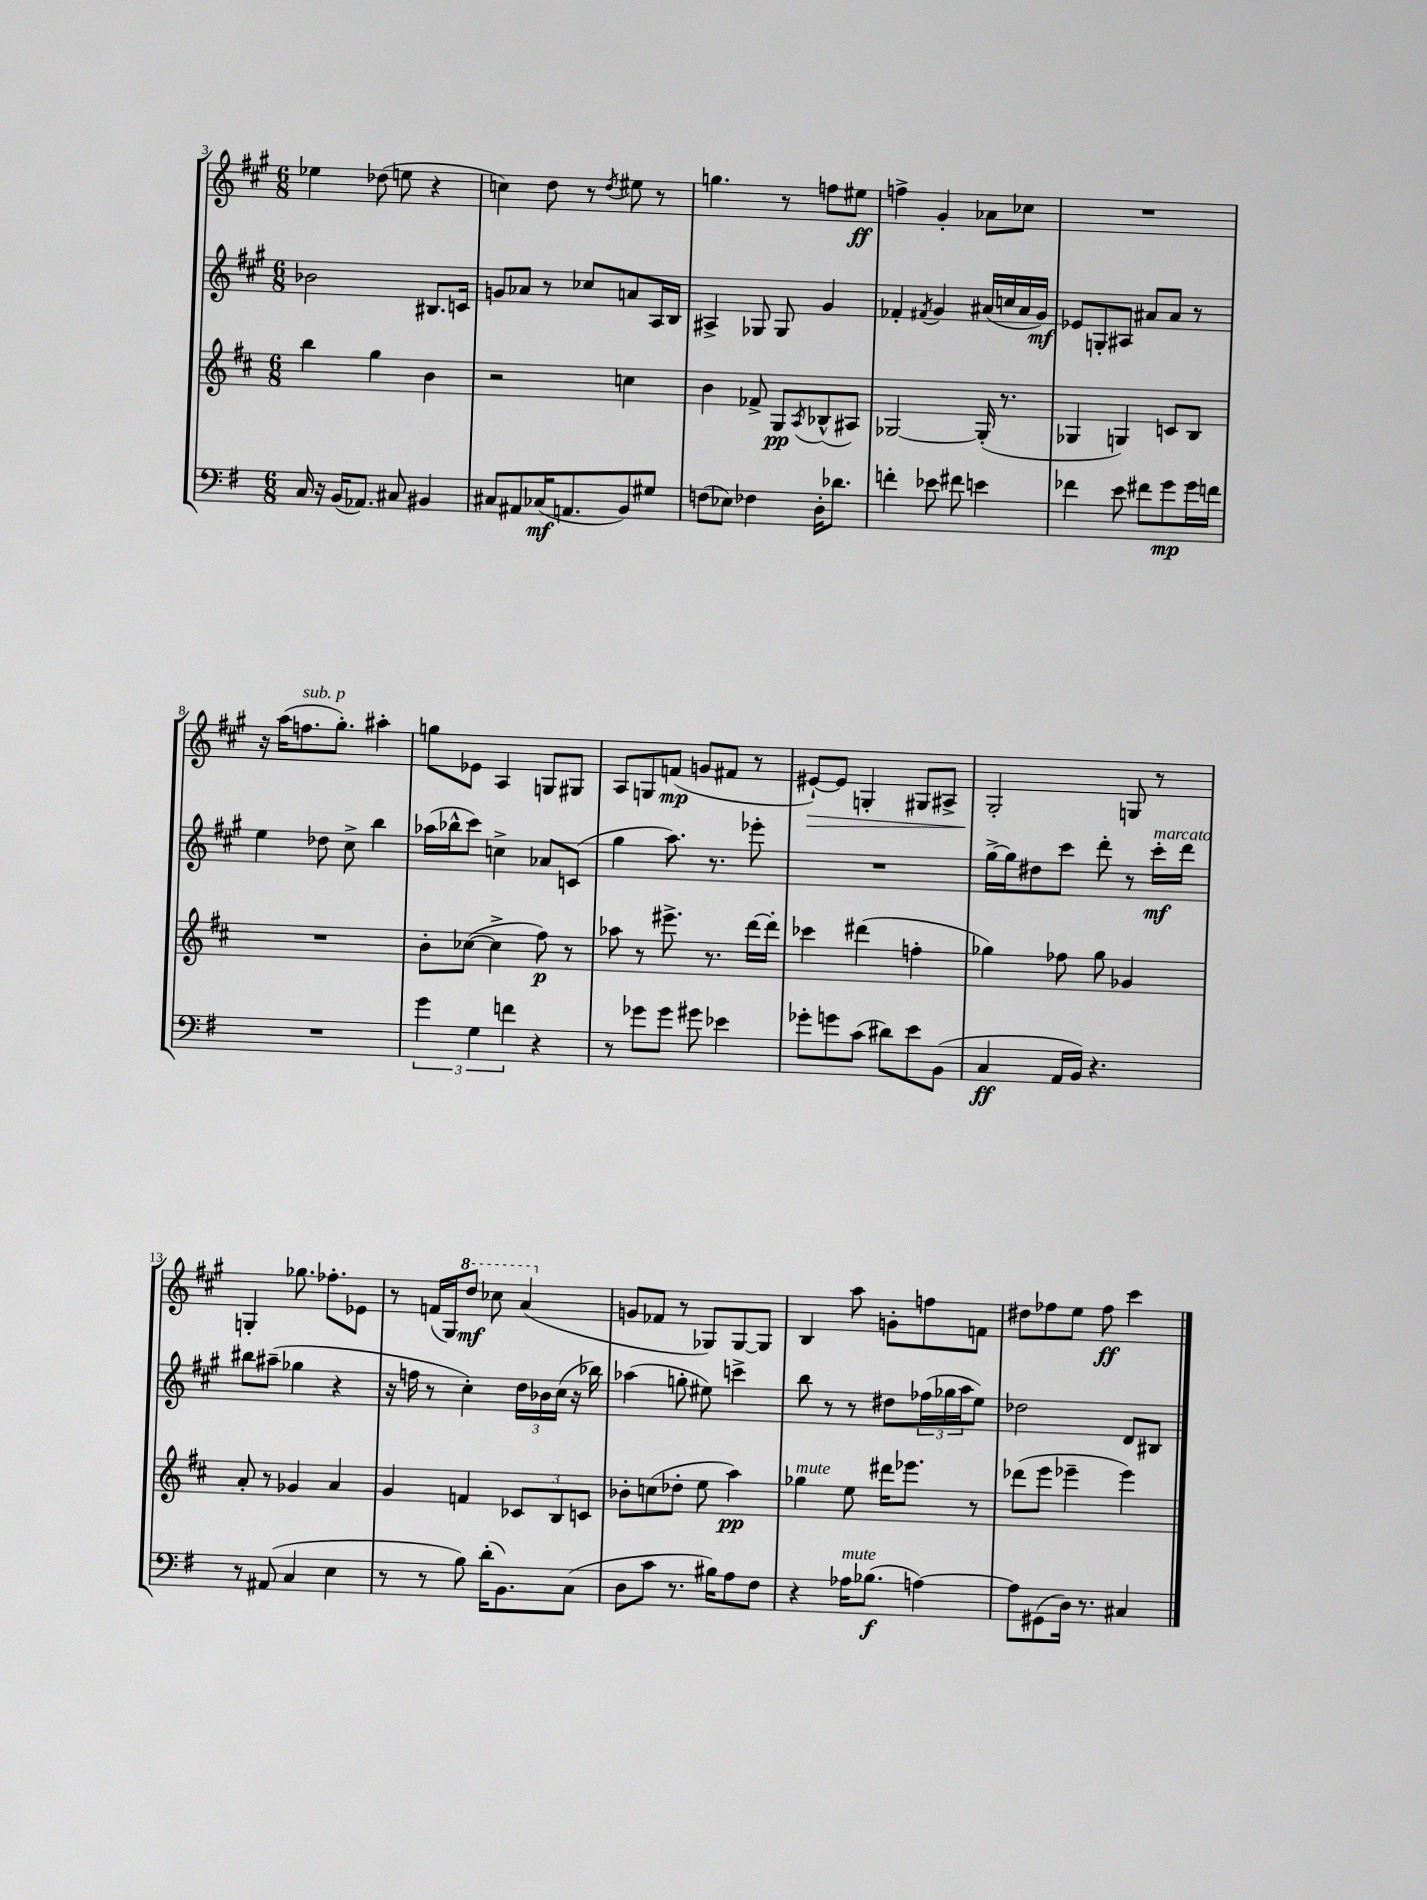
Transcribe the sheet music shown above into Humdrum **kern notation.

**kern	**kern	**kern	**kern
*staff4	*staff3	*staff2	*staff1
*clefF4	*clefG2	*clefG2	*clefG2
*k[f#]	*k[f#c#]	*k[f#c#g#]	*k[f#c#g#]
*M6/8	*M6/8	*M6/8	*M6/8
16C/	4bb\	2b-\	4ee-\
16r	.	.	.
(16BB/LK	.	.	.
8.AA-/J)	.	.	.
.	4gg\	.	(8dd-\
8C#/	.	.	8ee\
4BB#/	4b\	8.B#/L	4r
.	.	16c/Jk	.
=	=	=	=
8C#/L	2r	8g/L	4cc\)
8AA#/	.	8a-/J	.
(16C-/K	.	8r	8dd\
8.AA/	.	.	.
.	.	8cc-/L	8r
.	.	.	8qdd/
8BB/)	4cc\	8a/	8ee#\
8G#/J	.	16A/L	8r
.	.	16B/JJ	.
=	=	=	=
(8F\L	4b\	4A#^/	4.gg\
8E-\J)	.	.	.
4F-\	8f-^/	8G-/	.
.	8G/L	8G-/	8r
.	8qA/	.	.
16D'\LK	(8B-^^/	4g#/	8ff\L
8.d-\J	.	.	.
.	8A#/J)	.	8ee#\J
=	=	=	=
4f'\	[2G-/	4f-'/	4ff^\
.	.	8qf#/	.
8e-\	.	4g#/	4g#'/
8f#\	.	.	.
4e\	(16G-'/]	(16a#/LL	8a-\L
.	8.r	16cc/	.
.	.	16a#/	8cc-\J
.	.	16g#/JJ)	.
=	=	=	=
4f-\	4G-/	8e-/L	2.r
.	.	8G'/	.
8e\	4G/)	8A#/J	.
8f#\L	.	8a#/L	.
8g\	8c/L	8a#/J	.
16g\L	8B/J	8r	.
16f\JJ	.	.	.
=	=	=	=
2.r	2.r	4ee\	16r
.	.	.	(16aa\LK
.	.	.	8.ff\
.	.	8dd-\	.
.	.	.	8.gg#'\J)
.	.	8cc#^\	.
.	.	4bb\	4aa#'\
=	=	=	=
6g\	8b'\L	(16aa-\LL	8gg\L
.	.	16bb-^^\J	.
.	([8cc-\J	8ccc#\J)	8e-\J
6G\	.	.	.
.	4cc-^\]	4cc^\	4A/
6f\	.	.	.
4r	8ff#\)	8a-/L	8G/L
.	8r	(8c/J	8G#/J
=	=	=	=
8r	8aa-\	4gg#\	8A/L
8g-\L	8r	.	8G/
8g-\J	8.eee#^\	8.aa\)	(8f/J
8g#\	.	.	8g/L
.	8.r	8.r	.
4e-\	.	.	8f#/J
.	[16ddd\LL	8eee-'\	8r
.	16ddd'\]JJ	.	.
=	=	=	=
8g-'\L	4ccc-\	2.r	[8e#`/L)
8g\	.	.	8e#/]J
(8c\J	(4ddd#\	.	4G'/
8d#\L)	.	.	.
8e\	4ff'\	.	8G#/L
(8BB\J	.	.	8A#^/J
=	=	=	=
4C/	4gg-\)	[16gg#^\LL	2G#'/
.	.	16gg#\]J	.
.	.	8dd#\	.
16AA/LL	8ff-\	8ccc#\J	.
16BB/JJ)	.	.	.
4.r	8gg-\	8ddd'\	.
.	4g-/	8r	8G/
.	.	16ccc#'\LL	8r
.	.	16ddd\JJ	.
=	=	=	=
8r	8a'/	8bb#\L	4G'/
(8AA#/	8r	(8aa#~\J	.
4C/	4g-/	4gg-\	8.gg-\
.	.	.	8.ff-'\L
4E\	4a/	4r	.
.	.	.	8e-\J
=	=	=	=
8r	4g/	16r	8r
.	.	16ff\	.
8r	.	8r	(16f/LL
.	.	.	16G#/J)
8B\)	4f/	4cc#'\)	8ddd/J
(16d'\LK	.	.	8ccc-\
8.BB\)	.	.	.
.	12c-/L	24dd\LL	(4aa/
.	.	24b-\	.
.	12B/	(24cc#\JJ	.
(8C\J	.	16r	.
.	12c/J	.	.
.	.	16bb-\)	.
=	=	=	=
8D\L	8b-'\L	(4aa-\	8g/L
8c\J	(8cc\	.	8f-/J
8.r	8dd-'\J	8gg'\	8r
.	8ee\	8ee#\)	8G-/L)
16B#\LK)	.	.	.
8A\	4aa\)	4ccc^\	[8G-/
8F#\J	.	.	8G-/]J
=	=	=	=
4r	4gg-\	8bb\	4B/
.	.	8r	.
16A-\LK	8ee\	8r	8aa\
(8.B-\J	.	.	.
.	16ddd#\LK	8dd#\L	8g'\L
.	8.eee-\J	.	.
[4A\)	.	(24ff-\L	8ff\
.	.	24gg-\	.
.	.	24aa\J	.
.	8r	8ee\J)	8f\J
=	=	=	=
8A\]L	(8ddd-\L	2dd-\	8dd#\L
(8GG#\	8eee\J	.	8ff-\
16D\Jk)	4eee-~\	.	8ee\J
8.r	.	.	.
.	.	.	8ff-\
4C#/	4eee-\)	8d/L	4ccc#\
.	.	8B#/J	.
==	==	==	==
*-	*-	*-	*-
